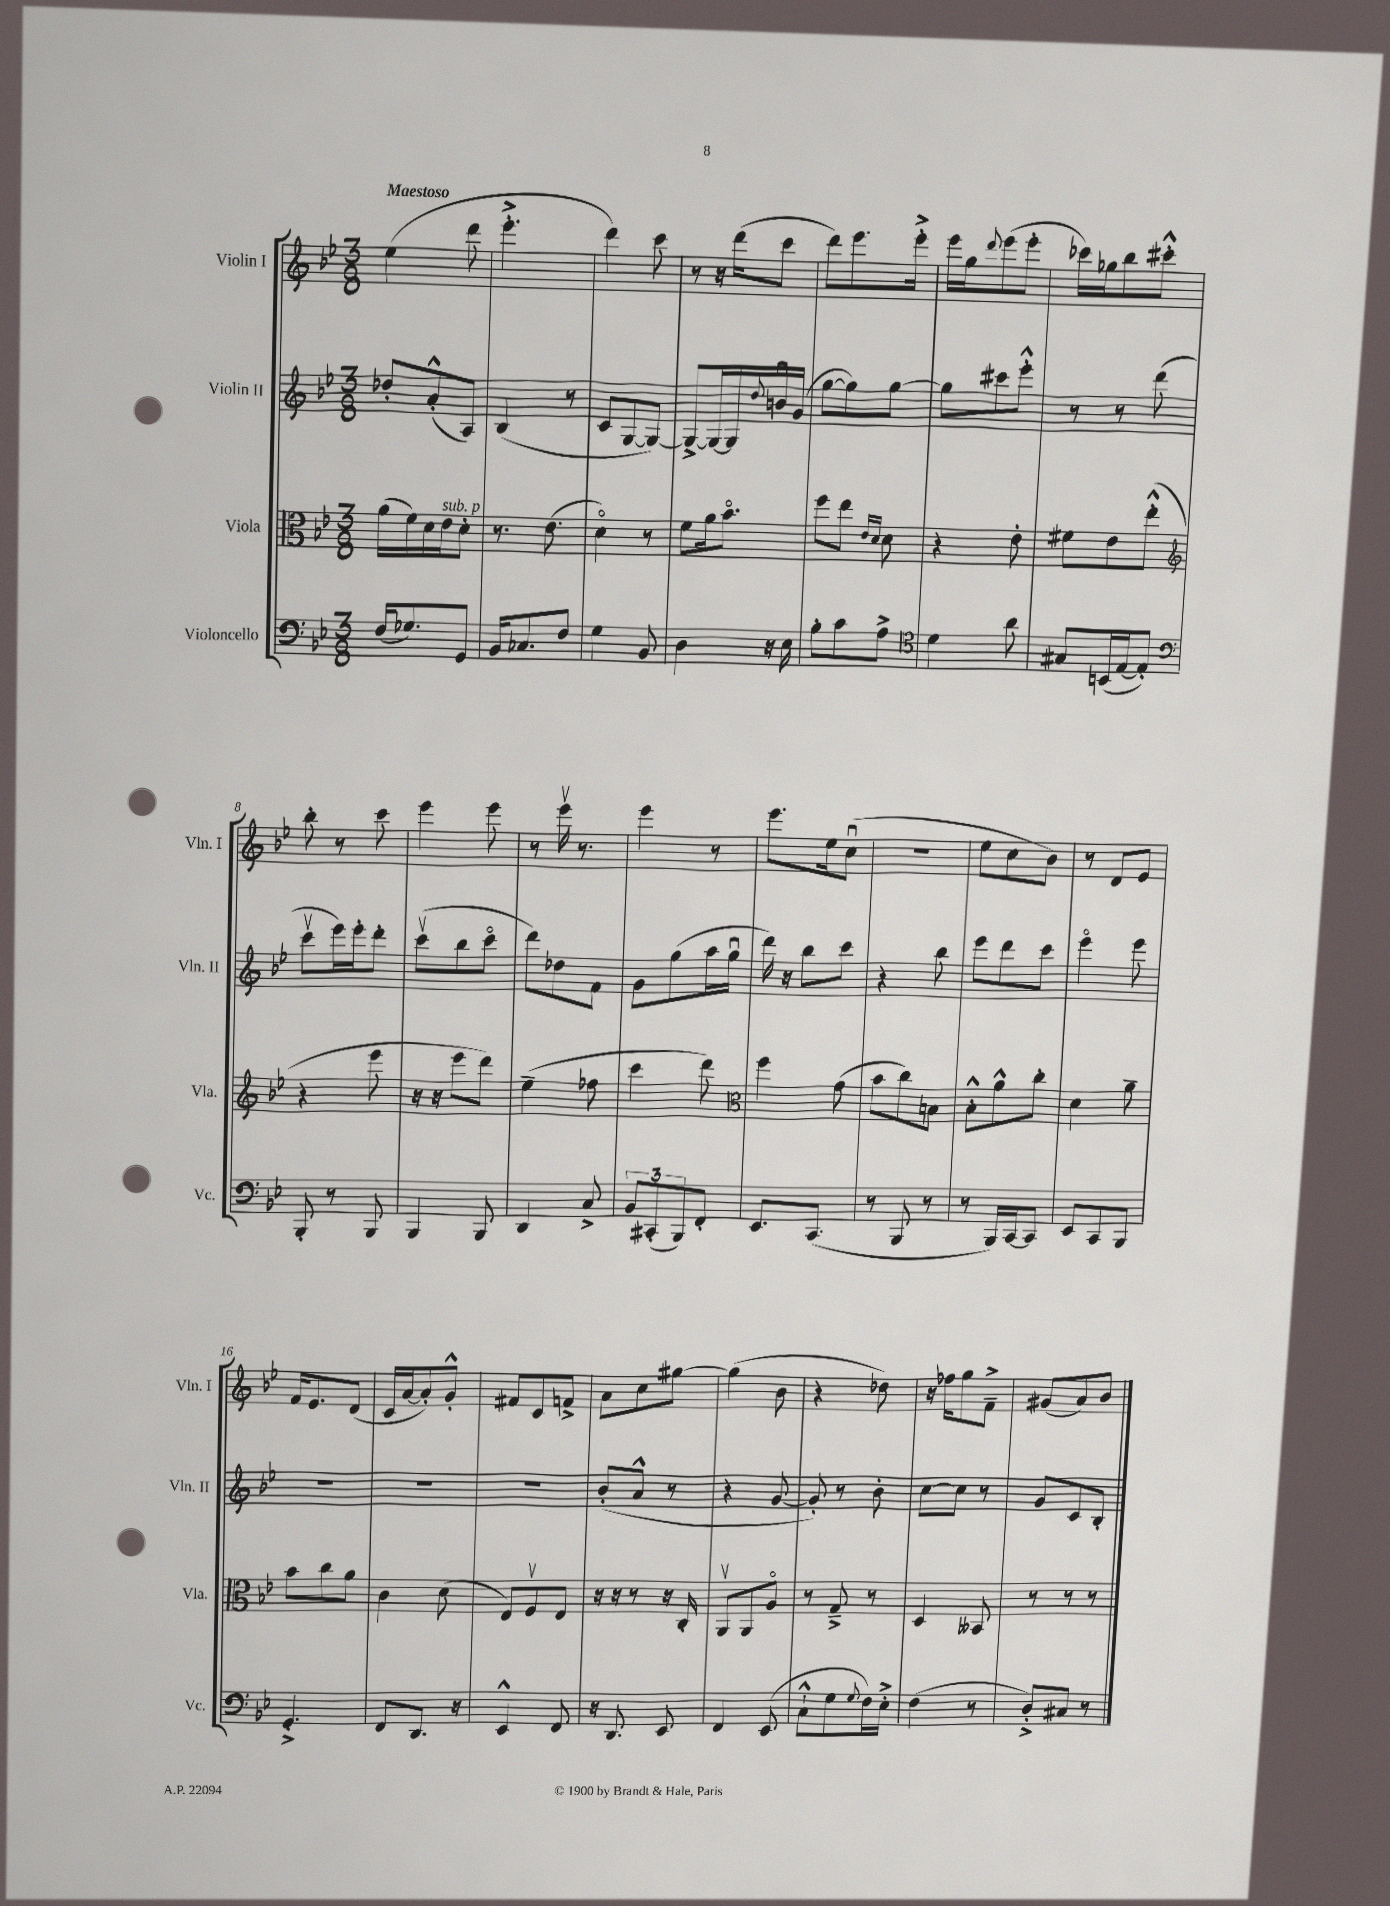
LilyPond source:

<<
\new StaffGroup <<
\new Staff = "s0" \with { instrumentName = "Violin I" shortInstrumentName = "Vln. I" } {
    \clef treble \key bes \major \numericTimeSignature \time 3/8 \tempo "Maestoso"
    ees''4( d'''8 |
    ees'''4.-.-> |
    d'''4) c'''8 |
    r8 r16 d'''16( c'''8 |
    d'''8) ees'''8. ees'''16-.-> |
    ees'''16 g''16 \appoggiatura { d'''8 } ees'''8( ees'''8-. |
    ces'''16) ges''16 bes''8 cis'''8-.-^ |
    bes''8-. r8 c'''8 |
    ees'''4 ees'''8 |
    r8 ees'''16\upbow r8. |
    ees'''4 r8 |
    ees'''8. ees''16 c''8\downbow( |
    R4. |
    ees''8 c''8 bes'8) |
    r8 d'8 ees'8 |
    f'16 ees'8. d'8( |
    c'16 a'16~ a'8-.) g'8-.-^ |
    fis'8 c'8 f'8-> |
    a'8 c''8 gis''8~ |
    gis''4( bes'8 |
    r4 des''8) |
    r16 fes''16 g''8 f'8---> |
    gis'8( a'8) bes'8 \bar "|." |
}
\new Staff = "s1" \with { instrumentName = "Violin II" shortInstrumentName = "Vln. II" } {
    \clef treble \key bes \major \numericTimeSignature \time 3/8
    des''8-. a'8-.-^( a8) |
    bes4( r8 |
    c'8 g8~ g8~) |
    g8~-> g16~ g16 \appoggiatura { d''8 } b'16\downbow g'16( |
    g''8~ g''8) g''8~ |
    g''8 cis'''8 ees'''8-.-^ |
    r8 r8 d'''8( |
    c'''8\upbow ees'''16) ees'''16-. d'''8-. |
    c'''8\upbow( bes''8 c'''8\flageolet |
    d'''8) des''8 f'8 |
    g'8 g''8( a''16 g''16\downbow |
    d'''16) r16 bes''8 c'''8 |
    r4 bes''8 |
    ees'''8 d'''8 c'''8 |
    ees'''4\flageolet ees'''8 |
    R4. |
    R4. |
    R4. |
    bes'8-.( a'8-^ r8 |
    r4 g'8~ |
    g'8-.) r8 bes'8-. |
    c''8~ c''8 r8 |
    g'8 c'8 bes8-. \bar "|." |
}
\new Staff = "s2" \with { instrumentName = "Viola" shortInstrumentName = "Vla." } {
    \clef alto \key bes \major \numericTimeSignature \time 3/8
    a'16( f'16) d'16 ees'16^\markup { \italic "sub. p" } d'8-. |
    r8. ees'8.( |
    d'4\flageolet) r8 |
    f'8 a'16 bes'8.\flageolet |
    f''8 ees''8 \grace { ees'16 d'16 } d'8 |
    r4 ees'8-. |
    fis'8 ees'8 ees''8-.-^( |
    \clef treble r4 ees'''8 |
    r16 r16 ees'''8 d'''8) |
    ees''4--( fes''8 |
    c'''4 d'''8) |
    \clef alto f''4 g'8( |
    bes'8 c''8) b8 |
    bes8-.-^ a'8-^ c''8-. |
    d'4 a'8-- |
    bes'8 c''8 a'8 |
    c'4 d'8( |
    ees8) f8\upbow ees8 |
    r16 r16 r8 r16 c16-. |
    a,8\upbow a,8 a8\flageolet |
    r8 g8---> r8 |
    d4 beses,8 |
    r8 r8 r8 \bar "|." |
}
\new Staff = "s3" \with { instrumentName = "Violoncello" shortInstrumentName = "Vc." } {
    \clef bass \key bes \major \numericTimeSignature \time 3/8
    f16( ges8.) g,8 |
    bes,16 ces8. f8 |
    g4 bes,8 |
    d4 r16 ees16 |
    bes8-. c'8 a8-> |
    \clef tenor d'4 a'8 |
    gis8 b,16( ees16~ ees8-.) |
    \clef bass bes,,8-. r8 bes,,8 |
    bes,,4 bes,,8 |
    d,4 c8-> |
    \tuplet 3/2 { bes,8 cis,8-.( bes,,8) } f,8-. |
    ees,8. c,8.( |
    r8 bes,,8 r8 |
    r8 bes,,16) c,16~ c,8 |
    ees,8 c,8 bes,,8 |
    g,4.-.-> |
    f,8 d,8. r16 |
    ees,4-^ f,8 |
    r16 d,8. ees,8 |
    f,4 ees,8( |
    c8-!-^ g8 \appoggiatura { g8 } f16) ees16-.-> |
    f4( r8 |
    d8-.->) cis8 r8 \bar "|." |
}
>>
>>
